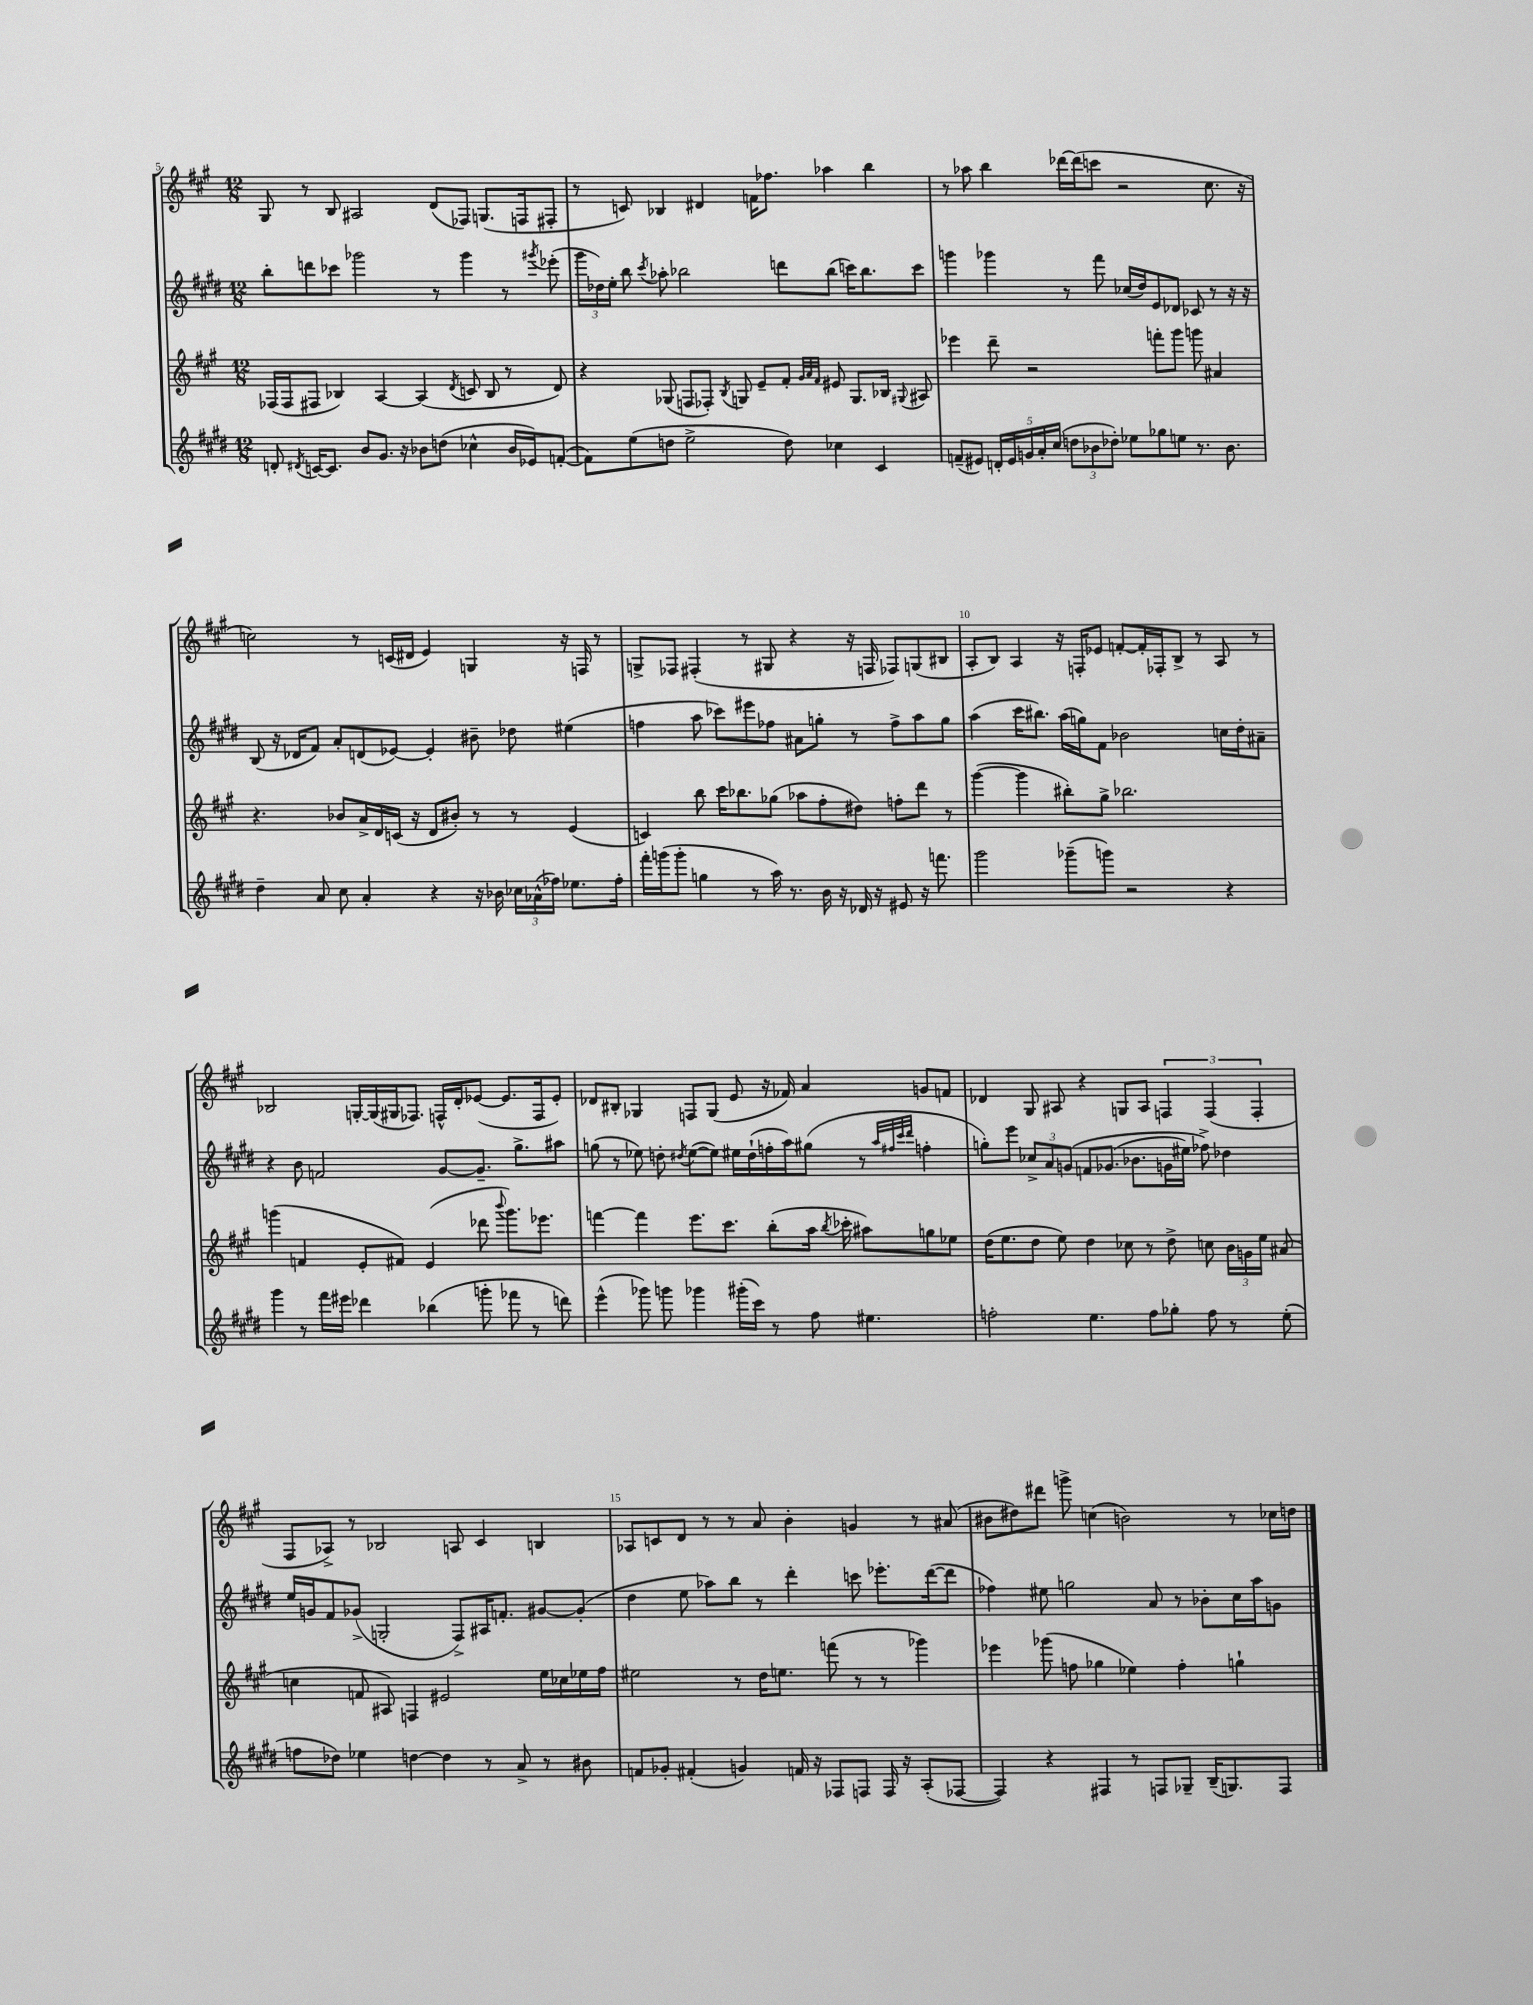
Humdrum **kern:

**kern	**kern	**kern	**kern
*staff4	*staff3	*staff2	*staff1
*clefG2	*clefG2	*clefG2	*clefG2
*k[f#c#g#d#]	*k[f#c#g#]	*k[f#c#g#d#]	*k[f#c#g#]
*M12/8	*M12/8	*M12/8	*M12/8
8d'	(16F-	8bb'	8G#
.	16F-	.	.
8qd#	.	.	.
[16c	8F#	8ddd	8r
8.c]	.	.	.
.	4B-)	8ccc-	8B
8b	.	2ggg-	2A#
8.g#	[4A	.	.
16r	.	.	.
8b-	(4A]	.	.
(8dd	.	8r	(8d
.	8qd	.	.
4cc-^^	8c	4ggg-	8F-)
.	8B-	.	(8.G
16b-	8r	8r	.
16e-)	.	.	16F
.	.	8qggg#	.
([8f'	8d)	(8eee-'	8F#'
=	=	=	=
8f])	4r	24ggg#	8r
.	.	24dd-)	.
.	.	24ee'	.
(8ee	.	8bb	8c)
.	.	8qccc#	.
8dd	(8G-	8aa-'	4B-
2ee^	8F	2bb-	.
.	8F-')	.	4d#
.	8qB	.	.
.	8G	.	.
.	8e~	.	16f
.	.	.	8.ff-
8dd)	8f#'	8ddd	.
.	32qqg#	.	.
.	32qqa	.	.
.	32qqf#	.	.
4cc-	8e#	(8bb-	4aa-
.	8.G	16ccc)	.
.	.	8.bb-	.
4c#	.	.	4bb
.	16B-	.	.
.	8qqG#	.	.
.	8A#	8ccc	.
=	=	=	=
(8f~	4eee-	4ggg	8r
8e#)	.	.	8aa-
20d'	8ddd~	4ggg-	4bb
20e#	.	.	.
20g	.	.	.
.	2r	.	.
20a'	.	.	.
(20cc#	.	.	.
12dd	.	8r	[16ddd-
.	.	.	(16ddd-]
12b-	.	.	.
.	.	8fff#	8ccc
12dd-')	.	.	.
8ee-	.	(16cc-	2r
.	.	16dd#)	.
8gg-	8fff'	8e	.
8ee	8ggg#	8d-	.
8.r	8ggg	8c-	.
.	4a#	8r	8.cc#
8.b-	.	.	.
.	.	16r	.
.	.	16r	16r
=	=	=	=
4dd#~	4.r	(8B	2cc)
.	.	16r	.
.	.	16d-	.
8a	.	8f#)	.
8cc#	8b-	8a'	.
4a'	16a^	(8d	8r
.	16d	.	.
.	(16c	[8e-)	(16c
.	16r	.	16d#
4r	8d	4e-']	4e)
.	8b#')	.	.
16r	8r	8b#~	4G
16b-	.	.	.
24cc-	8r	8dd-	.
(24a-^^	.	.	.
24ff-)	.	.	.
8.ee-	(4e	(4ee#	16r
.	.	.	16F
.	.	.	8r
16ff-'	.	.	.
=	=	=	=
16fff#'	4c)	4ff	8G^
(16ggg	.	.	.
8ggg'	.	.	8F-
4gg	8bb	8aa	(4F#'
.	16ccc#	8ccc-)	.
.	8.bb-	.	.
8r	.	8eee#	8r
16aa)	(8gg-	8ff-	8G#
8.r	.	.	.
.	8aa-	8a#	4r
16b	8ff#'	8gg'	.
16r	.	.	.
16d-	8dd#)	8r	16r
16r	.	.	16F
8e#	8ff'	8ff-^	8F-)
16r	8ddd	8aa	(8G
8.fff	.	.	.
.	8r	8gg	8B#
=	=	=	=
2ggg#	([4ggg#	(4aa	8A'
.	.	.	8B)
.	4ggg#]	16ccc#	4A
.	.	8.bb#)	.
(8ggg-~	8bb#')	(16aa	16r
.	.	16gg)	16F'
8ggg)	8gg#^	8f#	8e-
2r	2.bb-	2b-	[8f'
.	.	.	16f']
.	.	.	16F-'
.	.	.	8B^
.	.	.	8r
4r	.	16cc	8A
.	.	16dd#'	.
.	.	8a#~	8r
=	=	=	=
4ggg#	(4ggg	4r	2B-
8r	4f	8b	.
16fff#	.	2f	.
16eee#	.	.	.
4ddd-	8e'	.	[16G'
.	.	.	(16G]
.	8f#)	.	16G#
.	.	.	8.F-)
(4bb-	(4e	.	.
.	.	[8g#	16F^^
.	.	.	16d'
8ggg'	8ddd-	8.g#~]	([8e-
.	8qqbbb	.	.
8fff-	8.ggg)	.	8.e-]
.	.	8.gg#^	.
8r	.	.	.
.	8.eee-	.	16F
8ddd)	.	8aa#	8e-')
=	=	=	=
(4eee^^	[4fff	(8gg	8d-
.	.	8r	8B#'
8ggg-)	4fff]	8ee-)	4G-
8ggg	.	8dd'	.
.	.	8qdd#	.
4ggg-	8.eee	([8ee-	8F
.	.	8ee-])	(8G-
.	8.ccc#	.	.
(16ggg#'	.	16ee#	8e
16ccc#)	.	(16dd#`	.
8r	(8bb'	16ff'	16r
.	.	16aa)	16f-)
8ff#	16aa	(8gg#	4a
.	8qbb	.	.
.	16ccc-'	.	.
4.ee#	8aa#)	8r	.
.	.	32qqaa	.
.	.	32qqff#	.
.	.	32qqccc#	.
.	.	32qqddd#	.
.	8gg	4ff'	8g
.	8ee-	.	8f
=	=	=	=
2ff'	(16dd	8gg')	4d-
.	8.ee	.	.
.	.	8eee	.
.	8dd	12cc-^	8G#
.	.	12a	.
.	8ee)	.	8A#
.	.	&(12g	.
4.ee	4dd	8f	4r
.	.	(8.g-	.
.	8cc-	.	8G
.	.	8.b-	.
8ff	8r	.	8A#
8gg-'	8dd^	16g	6F
.	.	16ee#)	.
8ff	8cc	8ff-^&)	.
.	.	.	(6F
8r	24b	4dd-	.
.	24g	.	.
.	24ee	.	6F'
(8ee'	(8a#	.	.
=	=	=	=
8ff	4cc	16ee	8F#
.	.	16g	.
8dd-)	.	8f#	8A-^)
4ee-	8f	(8g-^	8r
.	8A#)	2G'	2B-
[4dd	4F	.	.
4dd]	2e#	.	.
.	.	8F#^)	8A
8r	.	16A#	4c#
.	.	8.f'	.
8a^	.	.	.
8r	16ee	[8g#	4B
.	16cc-	.	.
8b#	16ee-	(8g#']	.
.	16ff#	.	.
=	=	=	=
8f	2ee#	4dd#	8A-
8g-'	.	.	8c
(4f#'	.	8ee	8d
.	.	8aa-)	8r
4g)	8r	8bb	8r
.	16dd	8r	8a
.	8.ee	.	.
16f	.	4ddd#'	4b'
16r	.	.	.
8F-	(8fff	.	.
8F	8r	8ccc	4g
16F	8r	8.eee-'	.
16r	.	.	.
(8A'	4ggg-)	.	8r
.	.	([16ddd#	.
[8F-	.	8ddd#]	(8a#
=	=	=	=
4F-])	4eee-	4ff-)	8b#
.	.	.	8dd#)
4r	(8ggg-	8ee#	8ddd#
.	8ff	2gg	8ggg^
4F#	4gg-	.	(4cc
8r	4ee-)	.	2b)
8F	.	8a	.
8G-~	4ff'	8r	.
(16B~	.	8b-'	.
8.G)	.	.	.
.	4gg`	16cc#	8r
.	.	16aa	.
8F	.	8g	16cc-
.	.	.	16dd
==	==	==	==
*-	*-	*-	*-
